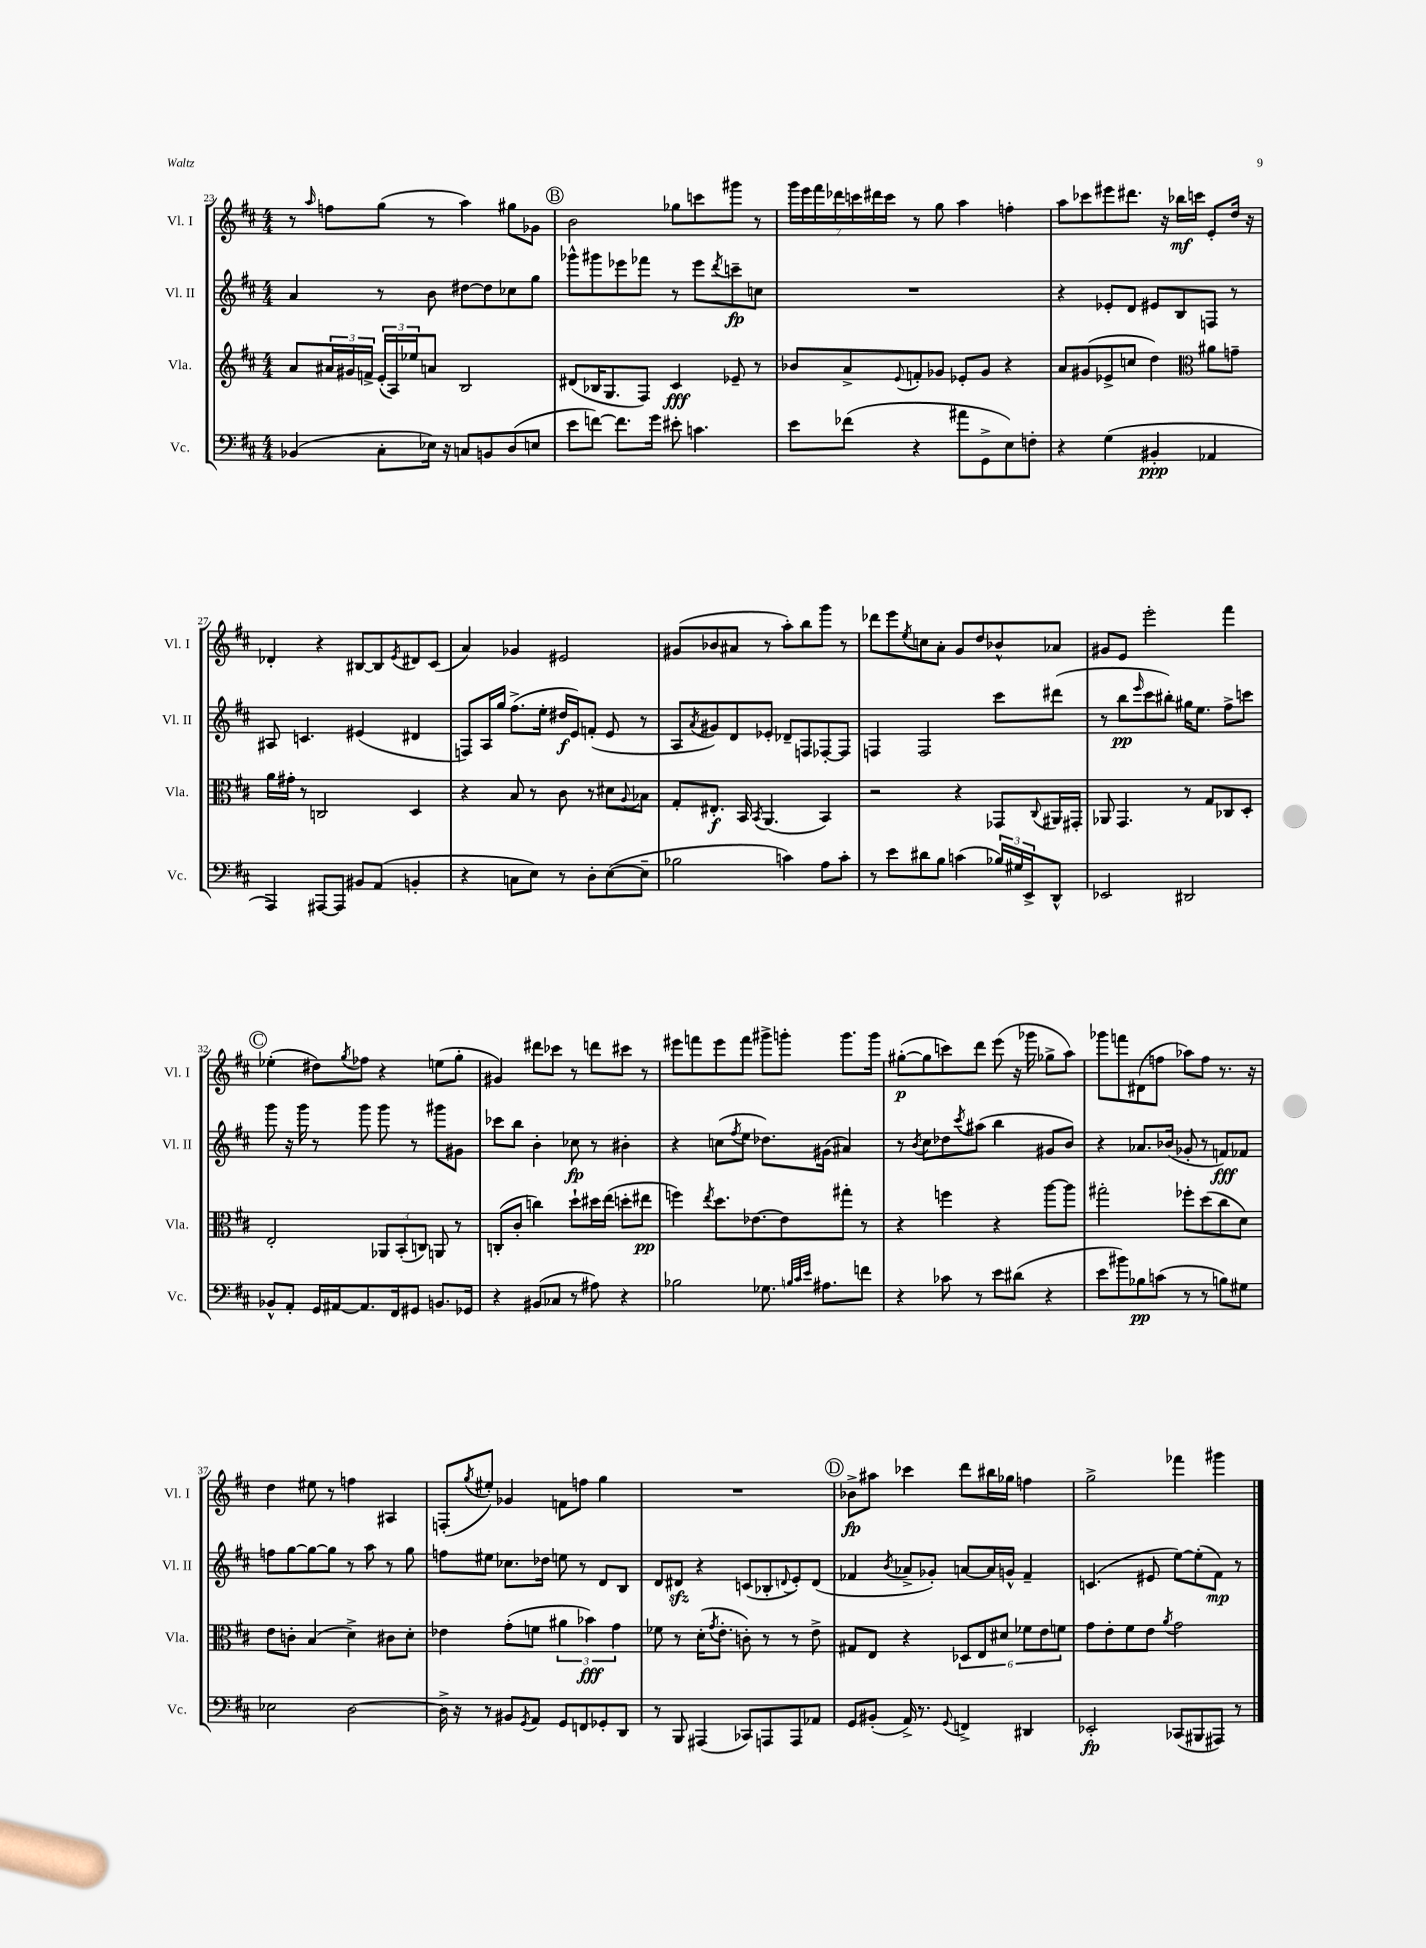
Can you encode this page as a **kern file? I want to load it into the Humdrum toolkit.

**kern	**kern	**kern	**kern
*staff4	*staff3	*staff2	*staff1
*clefF4	*clefG2	*clefG2	*clefG2
*k[f#c#]	*k[f#c#]	*k[f#c#]	*k[f#c#]
*M4/4	*M4/4	*M4/4	*M4/4
(4BB-/	8a/L	4a/	8r
.	.	.	16qqaa/
.	24a#/L	.	8ff\L
.	24g#/	.	.
.	24f^/JJ	.	.
8C#'\L	(24e'/LL	8r	(8gg\J
.	24A/)	.	.
.	24ee-/J	.	.
16E-\Jk)	8a/J	8b\	8r
16r	.	.	.
8C/L	2B/	[8dd#\L	4aa\)
8BB/	.	8dd#\]	.
(8D/	.	8cc-\	8gg#\L
8E/J	.	8gg\J	8g-\J
=	=	=	=
8e\L	(8d#/L	8ggg-^^\L	2b\
[8f\J)	16B-/K	8ggg#\	.
.	8.G/	.	.
8.f\]L	.	8eee-\	.
.	8F#/J)	8fff-\J	.
16g\Jk	.	.	.
8e#'\	4c#/	8r	8gg-\L
4.c\	.	8eee-\L	8ccc\
.	.	8qddd/	.
.	8e-~/	8ccc~\	8ggg#\J
.	8r	8cc\J	8r
=	=	=	=
8e\L	8b-/L	1r	28ggg\LL
.	.	.	28eee\
.	.	.	28fff#\
.	.	.	28ddd-\
(8f-\J	8a^/	.	.
.	.	.	28ccc\
.	.	.	28ddd#\
.	.	.	28ccc\JJ
.	8qqe/	.	.
4r	8f'/	.	8r
.	8g-/J	.	8gg\
8a#\L	8e-'/L	.	4aa\
8GG^\	8g-/J	.	.
8E\)	4r	.	4ff'\
8F'\J	.	.	.
=	=	=	=
4r	8a/L	4r	8aa\L
.	(8g#/	.	8ccc-\
(4G\	8e-^/	8e-'/L	8eee#\
.	8cc/J	8d/J	8.ddd#\J
4BB#'/	4dd\)	8e#/L	.
.	.	.	16r
.	.	8B/	16bb-\LL
.	.	.	16ccc\JJ
*	*clefC3	*	*
4AA-/	8a#\L	8F/J	8e'/L
.	8g~\J	8r	16dd/Jk
.	.	.	16r
=	=	=	=
4AAA/)	16a\LL	8A#/	4d-'/
.	16g#'\JJ	.	.
.	8r	4.c/	.
[8AAA#/L	2C/	.	4r
8AAA#/]J	.	.	.
8BB#/L	.	(4e#/	[8B#/L
(8AA/J	.	.	8B#/]
.	.	.	8qe/
4BB'/	4D/	4d#/	8d#/
.	.	.	(8c#/J
=	=	=	=
4r	4r	8F/L)	4a/)
.	.	16A/L	.
.	.	16gg/JJ	.
8C\L	8B/	(8.ff#^\L	4g-/
8E\J)	8r	.	.
.	.	16ee'\Jk	.
8r	8c#\	16dd#/LL	2e#/
.	.	16e/J)	.
8D'\L	8r	(8f'/J	.
([8E\	8d#\L	8e/	.
.	8qqA/	.	.
8E~\]J	8B-\J	8r	.
=	=	=	=
2B-\	8G'/L	8A/L	(8g#/L
.	.	8qa/	.
.	8.E#'/J	8g#/)	8b-/
.	.	8d/	8a#/J
.	16BB/	.	.
.	8qBB/	.	.
.	(4.AA/	8e-'/J	8r
4c\)	.	8d-~/L	8aa'\L)
.	.	8F/	8bb\
8A\L	4BB/)	[8F-'/	8ggg\J
8c'\J	.	8F-/]J	8r
=	=	=	=
8r	2r	4F/	8ddd-\L
8e\L	.	.	8eee\
.	.	.	8qee/
8d#\	.	2F/	8cc\
8B\J	.	.	8a'\J
(4c\	4r	.	8g/L
.	.	.	8dd/
24B-/LL)	8GG-/L	8ccc#\L	8b-^^/
24G#/	.	.	.
24EE^/J	.	.	.
.	8qqC#/	.	.
8DD^^/J	16AA#/L	(8ddd#\J	8a-/J
.	16GG#'/JJ	.	.
=	=	=	=
2EE-/	8AA-/	8r	8g#/L
.	4.GG/	8bb\L	8e/J
.	.	16qqeee/	.
.	.	8ccc#\	2eee'\
.	.	8bb#'\J)	.
2DD#/	8r	16gg#\LK	.
.	.	8.ee\J	.
.	8G/L	.	.
.	8C-/	8ff#^\L	4fff#\
.	8D'/J	8ccc\J	.
=	=	=	=
8BB-^^/L	2E'/	8ggg\	(4ee-'\
8AA'/J	.	16r	.
.	.	16ggg\	.
16GG/LL	.	8r	8dd#\L)
[16AA#/J	.	.	.
.	.	.	8qgg/
8.AA#/]	.	8ggg\	8ff-\J
.	12AA-/L	8ggg\	4r
16FF#/k	.	.	.
.	(12BB'/	.	.
8GG#/J	.	8r	.
.	12C/J)	.	.
8.BB/L	8AA/	8ggg#\L	(8ee\L
.	8r	8g#\J	8gg'\J
16GG-/Jk	.	.	.
=	=	=	=
4r	(8C'/L	8ccc-\L	4g#/)
.	8c#'/J	8bb\J	.
(8BB#/L	4cc\)	4b'\	8ddd#\L
8C-/J	.	.	8ccc-\J
8r	8dd`\L	8cc-\	8r
8A#\)	16dd#\L	8r	8ddd\L
.	(16ee\JJ	.	.
4r	8dd'\L	4b#'\	8ccc#\J
.	8ee#\J	.	8r
=	=	=	=
2B-\	4ff\)	4r	8eee#\L
.	.	.	8fff\
.	8qee/	.	.
.	8.dd\L	(8cc\L	8eee#\
.	.	8qff#/	.
.	.	8ee\J	8fff\J
.	[8.e-\	.	.
8.G-\	.	8.dd-\L)	8ggg#^\L
.	8e-\]	.	8ggg'\J
32qqB/LLL	.	.	.
32qqc#/	.	.	.
32qqe/JJJ	.	.	.
8.A#\L	.	(16g#\Jk	.
.	8gg#'\J	4a#/)	8.ggg\L
8f\J	8r	.	.
.	.	.	16ggg\Jk
=	=	=	=
4r	4r	8r	([8gg#'\L
.	.	8qb/	.
.	.	8cc#\L	8gg#\]
8c-\	4ff\	8dd-\	8ccc\)
.	.	8qccc#/	.
8r	.	(8aa#\J	8ddd\J
8e\L	4r	4bb\	(8eee\
(8d#\J	.	.	16r
.	.	.	16ggg-\
4r	[8aa\L	8g#/L	8gg-^\L
.	8aa\]J	8b/J)	8aa\J)
=	=	=	=
8e\L	2gg#'\	4r	8ggg-\L
8b#\)	.	.	8fff\
8B-\	.	8.a-/L	(8d#\
(8c\J	.	.	8ff\J
.	.	(16b-/Jk	.
8r	8ff-'\L	8g-'/	8aa-\L)
8r	(8dd\	8r	8ff\J
8B\L)	8cc#\	8f/L)	8.r
8G#\J	8d\J)	8f-/J	.
.	.	.	16r
=	=	=	=
2E-\	8e\L	8ff\L	4dd\
.	8c'\J	[8gg\	.
.	(4B/	8gg\_	8ee#\
.	.	8gg\]J	8r
[2D\	4d^\)	8r	4ff\
.	.	8aa\	.
.	8c#\L	8r	4A#/
.	8d'\J	8gg\	.
=	=	=	=
16D^\]	4e-\	8ff\L	(8F'/L
16r	.	.	.
.	.	.	8qgg/
8r	.	8ee#\J	8ee#'/J)
8BB#/L	(8g'\L	8.cc-\L	4g-/
8qGG/	.	.	.
8AA/J	8f\J	.	.
.	.	16dd-\Jk	.
8GG/L	6a#\	8ee\	8f\L
8FF/	.	8r	8ff\J
.	6b-\)	.	.
8GG-'/	.	8d/L	4gg\
.	6g\	.	.
8DD/J	.	8B/J	.
=	=	=	=
8r	8f-\	8d/L	1r
8BBB/	8r	8d#/J	.
(4AAA#/	(16d'\LK	4r	.
.	8qg/	.	.
.	8.e'\J	.	.
8CC-/L)	8c'\)	(8c/L	.
8AAA/	8r	8B-'/	.
.	.	8qqd/	.
8AAA/	8r	8e'/)	.
8AA-/J	8e^\	(8d/J	.
=	=	=	=
8GG/L	8G#/L	4f-/	8b-^\L
(8BB#'/J	8E/J	.	8aa#\J
.	.	8qb/	.
16AA^/)	4r	8a-^/L	4ccc-\
8.r	.	.	.
.	.	8g-'/J)	.
8qqGG/	.	.	.
4FF^/	12D-/L	[8a/L	8ddd\L
.	12E/	.	.
.	.	16a/]L	16bb#\L
.	12d#/J	.	.
.	.	16g^^/JJ	16gg-\JJ
4DD#/	12f-\L	4f-~/	4ff\
.	12e\	.	.
.	12f\J	.	.
=	=	=	=
2EE-'/	8g\L	(4.c/	2gg^\
.	8e'\	.	.
.	8f#\	.	.
.	8e\J	8e#/	.
.	8qa/	.	.
(8CC-/L	2g\	[8ee\L)	4fff-\
8BBB#/	.	(8ee'\]	.
8AAA#/J)	.	8f#\J)	4ggg#\
8r	.	8r	.
==	==	==	==
*-	*-	*-	*-
